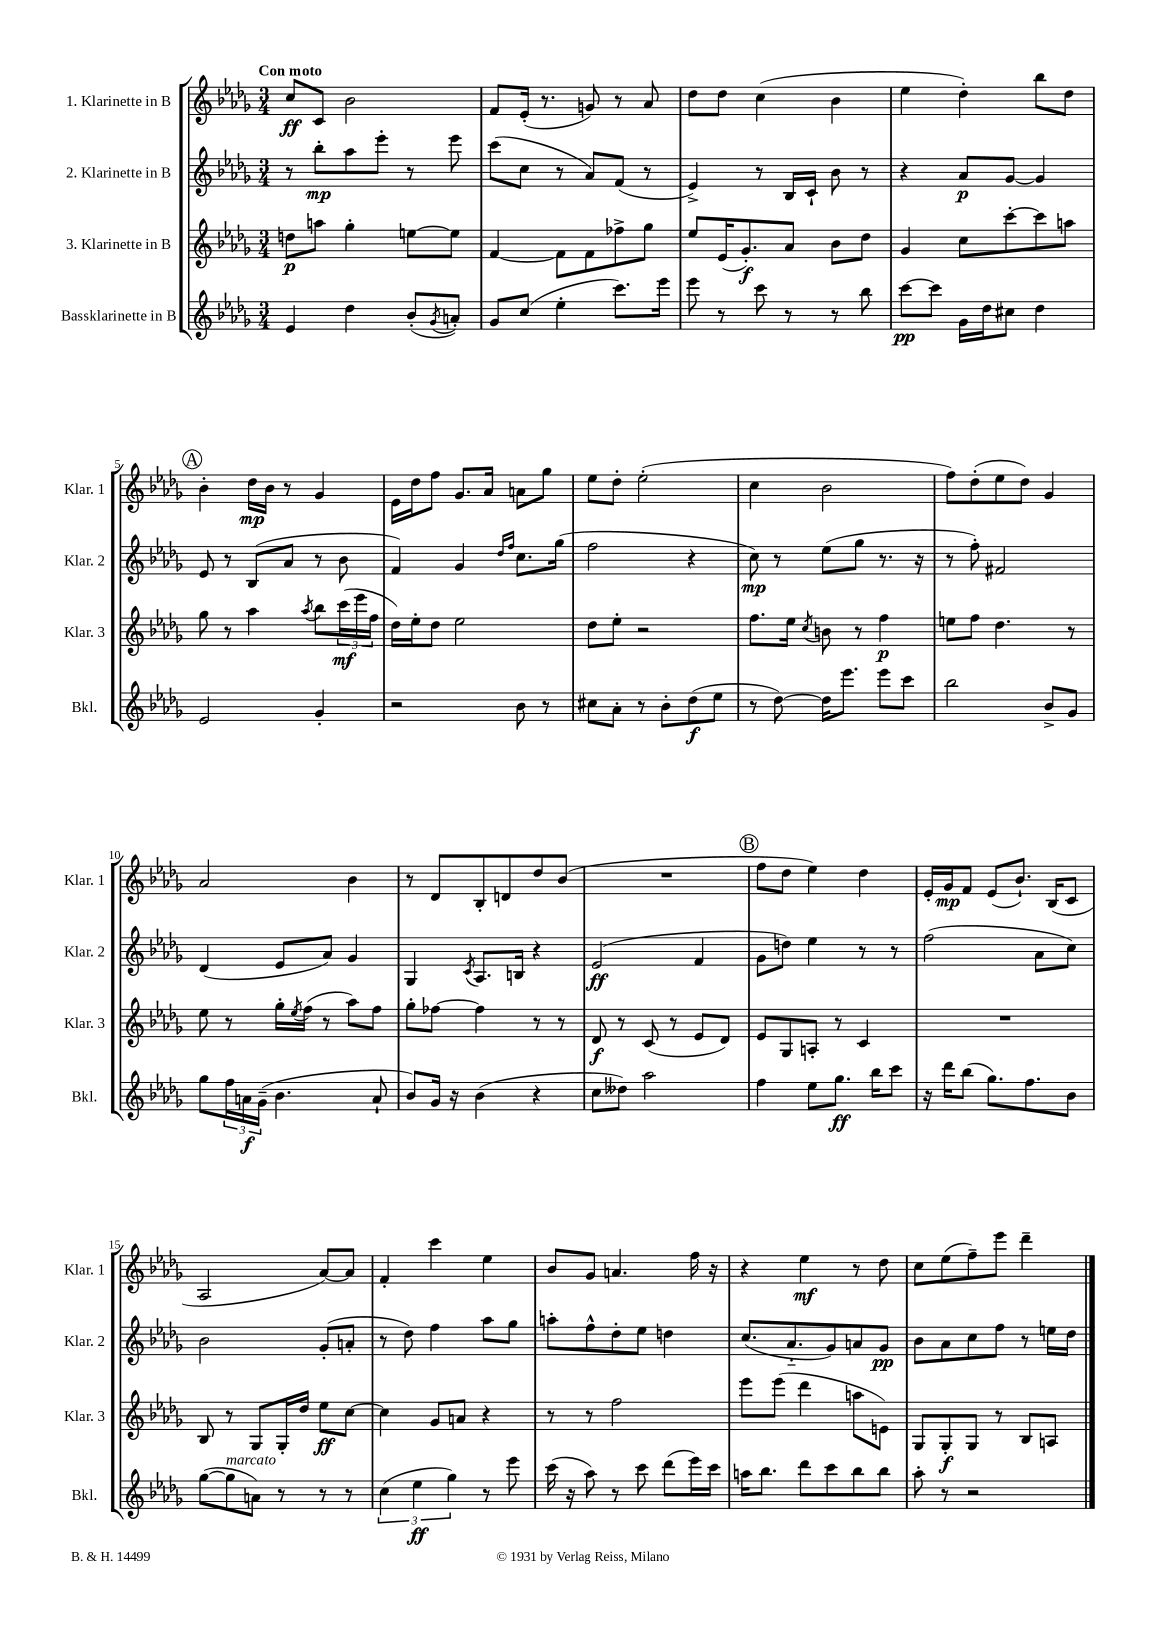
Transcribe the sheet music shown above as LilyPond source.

<<
\new StaffGroup <<
\new Staff = "s0" \with { instrumentName = "1. Klarinette in B" shortInstrumentName = "Klar. 1" } {
    \clef treble \key des \major \numericTimeSignature \time 3/4 \tempo "Con moto"
    c''8\ff c'8 bes'2 |
    f'8 ees'16-.( r8. g'8) r8 aes'8 |
    des''8 des''8 c''4( bes'4 |
    ees''4 des''4-.) bes''8 des''8 |
    \mark \markup { \circle "A" } bes'4-. des''16\mp bes'16 r8 ges'4 |
    ees'16 des''16 f''8 ges'8. aes'16 a'8 ges''8 |
    ees''8 des''8-. ees''2-.( |
    c''4 bes'2 |
    f''8) des''8-.( ees''8 des''8) ges'4 |
    aes'2 bes'4 |
    r8 des'8 bes8-. d'8 des''8 bes'8( |
    R2. |
    \mark \markup { \circle "B" } f''8 des''8 ees''4) des''4 |
    ees'16-. ges'16\mp f'8 ees'8( bes'8.-!) bes16( c'8 |
    aes2 aes'8~) aes'8 |
    f'4-. c'''4 ees''4 |
    bes'8 ges'8 a'4. f''16 r16 |
    r4 ees''4\mf r8 des''8 |
    c''8 ees''8( f''8--) ees'''8 des'''4-- \bar "|." |
}
\new Staff = "s1" \with { instrumentName = "2. Klarinette in B" shortInstrumentName = "Klar. 2" } {
    \clef treble \key des \major \numericTimeSignature \time 3/4
    r8 bes''8-.\mp aes''8 ees'''8-. r8 ees'''8 |
    c'''8( c''8 r8 aes'8) f'8( r8 |
    ees'4->) r8 bes16 c'16-! bes'8 r8 |
    r4 aes'8\p ges'8~ ges'4 |
    \mark \markup { \circle "A" } ees'8 r8 bes8( aes'8 r8 bes'8 |
    f'4) ges'4 \grace { des''16 f''16 } c''8. ges''16( |
    f''2 r4 |
    c''8\mp) r8 ees''8( ges''8 r8. r16 |
    r8 f''8-.) fis'2 |
    des'4( ees'8 aes'8) ges'4 |
    ges4 \acciaccatura { c'8 } aes8. b16 r4 |
    ees'2\ff( f'4 |
    \mark \markup { \circle "B" } ges'8 d''8) ees''4 r8 r8 |
    f''2( aes'8 c''8) |
    bes'2 ges'8-.( a'8-. |
    r8 des''8) f''4 aes''8 ges''8 |
    a''8-. f''8-^ des''8-. ees''8 d''4 |
    c''8.( aes'8.-_ ges'8) a'8 ges'8\pp |
    bes'8 aes'8 c''8 f''8 r8 e''16 des''16 \bar "|." |
}
\new Staff = "s2" \with { instrumentName = "3. Klarinette in B" shortInstrumentName = "Klar. 3" } {
    \clef treble \key des \major \numericTimeSignature \time 3/4
    d''8\p a''8 ges''4-. e''8~ e''8 |
    f'4~ f'8 f'8 fes''8-> ges''8 |
    ees''8 ees'16( ges'8.-.\f) aes'8 bes'8 des''8 |
    ges'4 c''8 c'''8~-. c'''8 a''8 |
    \mark \markup { \circle "A" } ges''8 r8 aes''4 \acciaccatura { aes''8 } bes''8 \tuplet 3/2 { c'''16\mf( ees'''16 f''16 } |
    des''16) ees''16-. des''8 ees''2 |
    des''8 ees''8-. r2 |
    f''8. ees''16 \acciaccatura { c''8 } b'8 r8 f''4\p |
    e''8 f''8 des''4. r8 |
    ees''8 r8 ges''16-. \acciaccatura { ees''8 } f''16( r8 aes''8) f''8 |
    ges''8-. fes''8~ fes''4 r8 r8 |
    des'8\f r8 c'8( r8 ees'8 des'8) |
    \mark \markup { \circle "B" } ees'8 ges8 a8-. r8 c'4 |
    R2. |
    bes8 r8 ges8 ges16-. des''16 ees''8\ff c''8~ |
    c''4 ges'8 a'8 r4 |
    r8 r8 f''2 |
    ees'''8 ees'''8( des'''4 a''8 e'8) |
    ges8 ges8-.\f ges8 r8 bes8 a8 \bar "|." |
}
\new Staff = "s3" \with { instrumentName = "Bassklarinette in B" shortInstrumentName = "Bkl." } {
    \clef treble \key des \major \numericTimeSignature \time 3/4
    ees'4 des''4 bes'8-.( \acciaccatura { ges'8 } a'8-.) |
    ges'8 c''8( ees''4-. c'''8.) ees'''16 |
    ees'''8 r8 c'''8 r8 r8 bes''8 |
    c'''8~\pp c'''8 ges'16 des''16 cis''8 des''4 |
    \mark \markup { \circle "A" } ees'2 ges'4-. |
    r2 bes'8 r8 |
    cis''8 aes'8-. r8 bes'8-. des''8\f( ees''8 |
    r8 des''8~) des''16 ees'''8. ees'''8 c'''8 |
    bes''2 bes'8-> ges'8 |
    ges''8 \tuplet 3/2 { f''16 a'16\f ges'16--( } bes'4. a'8-! |
    bes'8) ges'16 r16 bes'4( r4 |
    c''8 deses''8) aes''2 |
    \mark \markup { \circle "B" } f''4 ees''8 ges''8.\ff bes''16 c'''8 |
    r16 des'''16 bes''8( ges''8.) f''8. bes'8 |
    ges''8~( ges''8^\markup { \italic "marcato" } a'8) r8 r8 r8 |
    \tuplet 3/2 { c''4( ees''4\ff ges''4) } r8 ees'''8 |
    c'''16( r16 aes''8) r8 c'''8 des'''8( ees'''16) c'''16 |
    a''16 bes''8. des'''8 c'''8 bes''8 bes''8 |
    aes''8-. r8 r2 \bar "|." |
}
>>
>>
